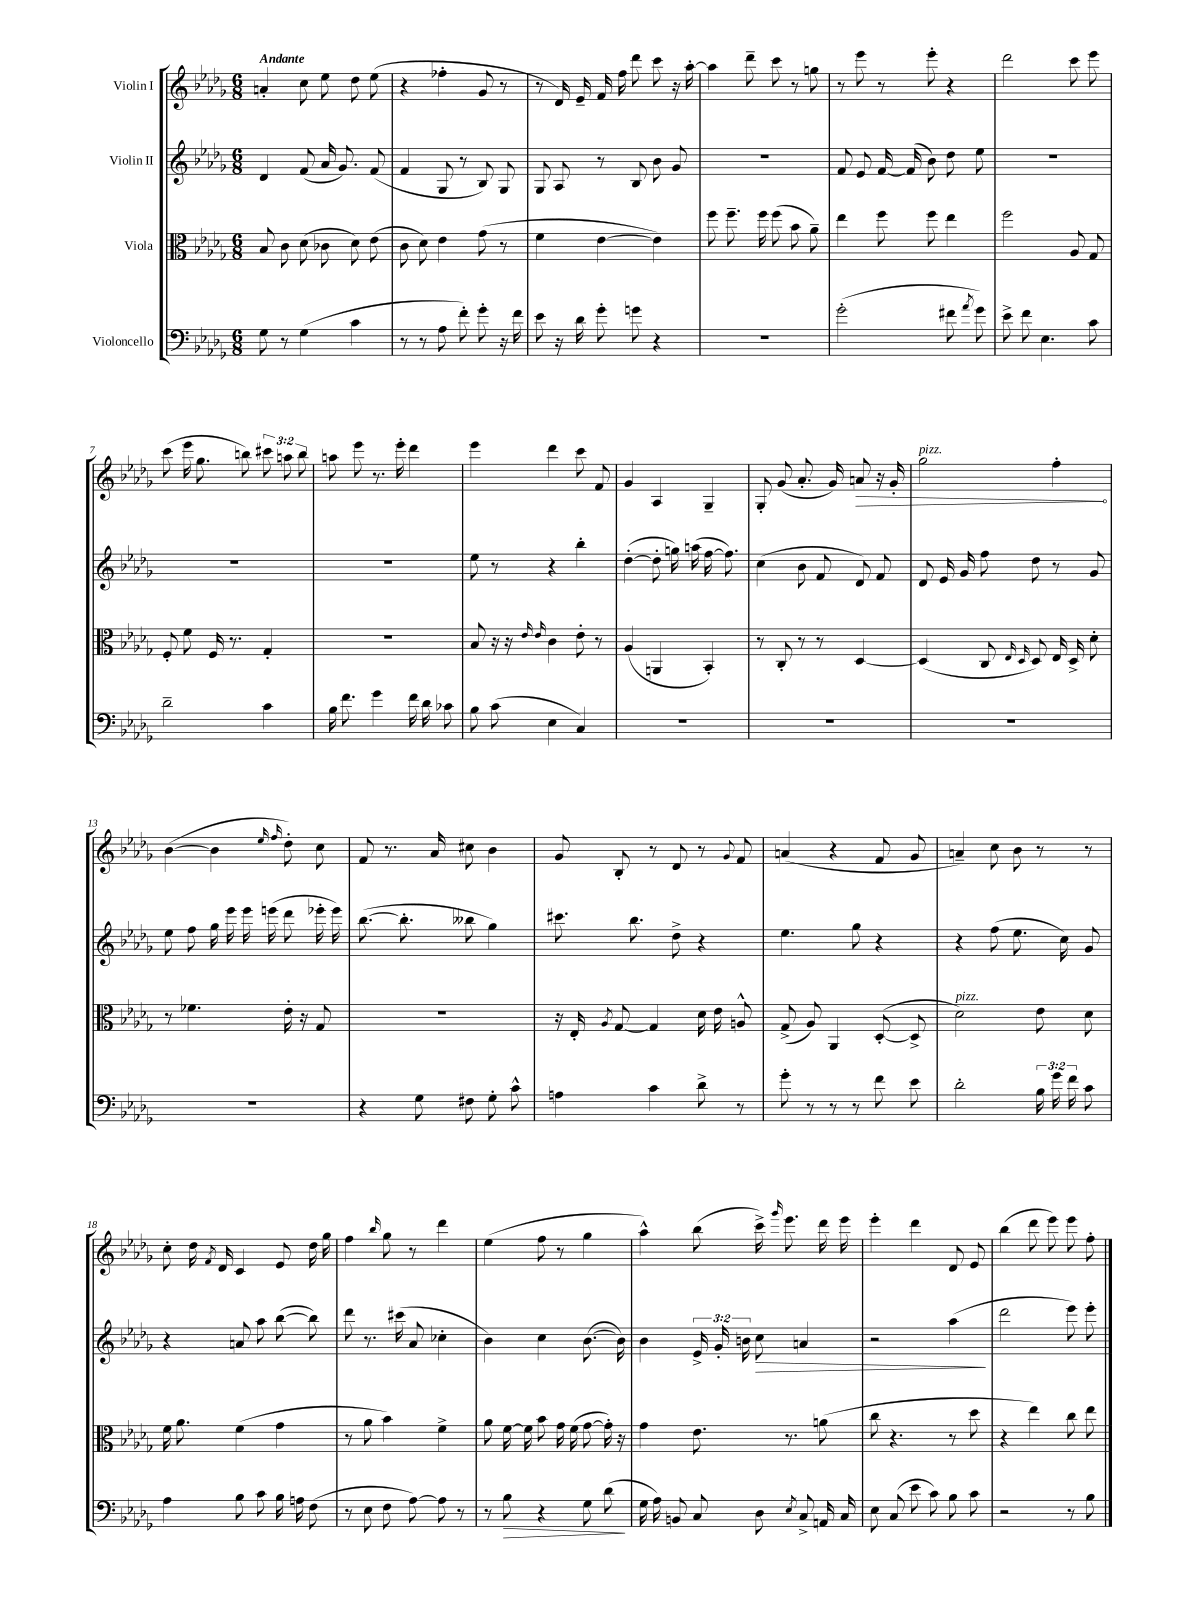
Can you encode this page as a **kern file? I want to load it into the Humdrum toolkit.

**kern	**kern	**kern	**kern
*staff4	*staff3	*staff2	*staff1
*clefF4	*clefC3	*clefG2	*clefG2
*k[b-e-a-d-g-]	*k[b-e-a-d-g-]	*k[b-e-a-d-g-]	*k[b-e-a-d-g-]
*M6/8	*M6/8	*M6/8	*M6/8
8G-	8B-	4d-	4a'
8r	8c	.	.
(4G-	(8d-	(8f	8cc
.	8c-	16a-	8ee-
.	.	8.g-)	.
4c	8d-)	.	8dd-
.	(8e-	(8f	(8ee-
=	=	=	=
8r	8c	4f	4r
8r	8d-)	.	.
8A-	4e-	8G-	4ff-'
8f')	.	8r	.
8g-'	(8g-	8B-)	8g-
16r	8r	8G-	8r
16f	.	.	.
=	=	=	=
8e-	4f	8G-	8r
16r	.	8A-	16d-)
16d-	.	.	16e-~
8g-'	[4e-	8r	16f
.	.	.	16ff
8g	.	8B-	8ddd-
4r	4e-])	8b-	8ccc
.	.	8g-	16r
.	.	.	[16aa-'
=	=	=	=
2.r	8ff	2.r	4aa-]
.	8.ff~	.	.
.	.	.	8ddd-~
.	16ff	.	.
.	(8ff	.	8ccc
.	8b-	.	8r
.	8a-~)	.	8gg
=	=	=	=
(2g-'	4ee-	8f	8r
.	.	8e-	8eee-
.	8ff	[16f	8r
.	.	(16f]	.
.	8ff	8b-)	8eee-'
8f#	4ee-	8dd-	4r
8qa-	.	.	.
8g-)	.	8ee-	.
=	=	=	=
8e-^	2ff	2.r	2ddd-
8f	.	.	.
4.E-	.	.	.
.	8A-	.	8ccc
8c	8G-	.	8eee-
=	=	=	=
2d-~	8F'	2.r	(8ccc
.	8f	.	16eee-
.	.	.	8.gg-
.	16F	.	.
.	8.r	.	.
.	.	.	8bb)
4c	4G-'	.	12ccc#
.	.	.	12aa
.	.	.	12bb
=	=	=	=
16B-	2.r	2.r	8aa
8.f	.	.	.
.	.	.	8eee-
4g-	.	.	8.r
.	.	.	16eee-'
16f	.	.	4ddd-
16d-	.	.	.
8c-	.	.	.
=	=	=	=
8B-	8B-	8ee-	4eee-
(8c	16r	8r	.
.	16r	.	.
.	16qqe-	.	.
.	16qqe-	.	.
4E-	4c	4r	4ddd-
4C)	8e-'	4bb-'	8ccc
.	8r	.	8f
=	=	=	=
2.r	(4A-	([4dd-'	4g-
.	4AA	8dd-']	4A-
.	.	16gg)	.
.	.	(16aa	.
.	4BB-')	[16ff	4G-~
.	.	8.ff])	.
=	=	=	=
2.r	8r	(4cc	8G-'
.	8C'	.	(8g-
.	8r	8b-	8.a-'
.	8r	8f	.
.	.	.	16g-)
.	[4D-	8d-)	8a
.	.	8f	16r
.	.	.	16g-'
=	=	=	=
2.r	(4D-]	8d-	2gg-
.	.	16e-	.
.	.	16g-	.
.	8C	8ff	.
.	16qqE-	.	.
.	16qqD-	.	.
.	8D-)	8dd-	.
.	16E-	8r	4ff'
.	16D-^	.	.
.	8d-'	8g-	.
=	=	=	=
2.r	8r	8ee-	([4b-
.	4.f-	8ff	.
.	.	16gg-	4b-]
.	.	16eee-	.
.	.	16eee-	.
.	.	(16eee	.
.	.	.	16qqee-
.	.	.	16qqff
.	16e-'	8ddd-	8dd-')
.	16r	.	.
.	8G-	16eee-'	8cc
.	.	16eee-)	.
=	=	=	=
4r	2.r	([8.bb-	8f
.	.	.	8.r
.	.	8.bb-']	.
8G-	.	.	.
.	.	.	16a-
8F#	.	8bb--	8cc#
8G-'	.	4gg-)	4b-
8c^^	.	.	.
=	=	=	=
4A	16r	8.ccc#	8g-
.	16E-'	.	.
.	8qA-	.	.
.	[8G-	.	8B-'
.	.	8.bb-	.
4c	4G-]	.	8r
.	.	8dd-^	8d-
8d-^	16d-	4r	8r
.	16e-	.	.
.	.	.	8qqg-
8r	8A^^	.	8f
=	=	=	=
8g-'	(8G-^	4.ee-	(4a
8r	8A-)	.	.
8r	4AA-	.	4r
8r	.	8gg-	.
8f	([8D-'	4r	8f
8e-	8D-^]	.	8g-
=	=	=	=
2d-'	2d-)	4r	4a~)
.	.	(8ff	8cc
.	.	8.ee-	8b-
24B-	8e-	.	8r
24g-	.	.	.
.	.	16cc)	.
24f	.	.	.
8c	8d-	8g-	8r
=	=	=	=
4A-	16f	4r	8cc'
.	8.a-	.	.
.	.	.	16dd-
.	.	.	8qf
.	.	.	16d-
8B-	(4f	8a	4c
8c	.	8aa-	.
16B-	4g-	([8bb-	8e-
16A	.	.	.
(8F	.	8bb-])	16dd-
.	.	.	16gg-
=	=	=	=
8r	8r	8ddd-	4ff
8E-	8a-	8.r	.
.	.	.	16qqbb-
8F	4b-)	.	8gg-
.	.	(16ccc#	.
[8A-)	.	8a-	8r
8A-]	4f^	4cc-'	4ddd-
8r	.	.	.
=	=	=	=
8r	8a-	4b-)	(4ee-
8B-	[16f	.	.
.	16f]	.	.
4r	8b-	4cc	8ff
.	16g-	.	8r
.	(16f	.	.
8G-	[8g-	([8.b-	4gg-
(8d-	16g-'])	.	.
.	16r	16b-])	.
=	=	=	=
16G-	4g-	4b-	4aa-^^)
16A-)	.	.	.
8BB	.	.	.
8C	8.e-	24e-^	(8bb-
.	.	24g-'	.
.	.	24b	.
8D-	.	8cc	16ccc^)
.	.	.	16qqggg-
.	8.r	.	8.eee-
8qE-	.	.	.
8C^	.	4a	.
16AA	(8a	.	16ddd-
16C	.	.	16eee-
=	=	=	=
8E-	8cc	2r	4eee-'
(8C	4.r	.	.
8e-	.	.	4ddd-
8c)	.	.	.
8B-	8r	(4aa-	8d-
8c	8dd-	.	8e-
=	=	=	=
2r	4r	2ddd-	(4bb-
.	4ee-)	.	8ddd-
.	.	.	8eee-)
8r	8cc	8eee-)	8eee-
8B-	8ee-	8eee-'	8ff'
==	==	==	==
*-	*-	*-	*-
